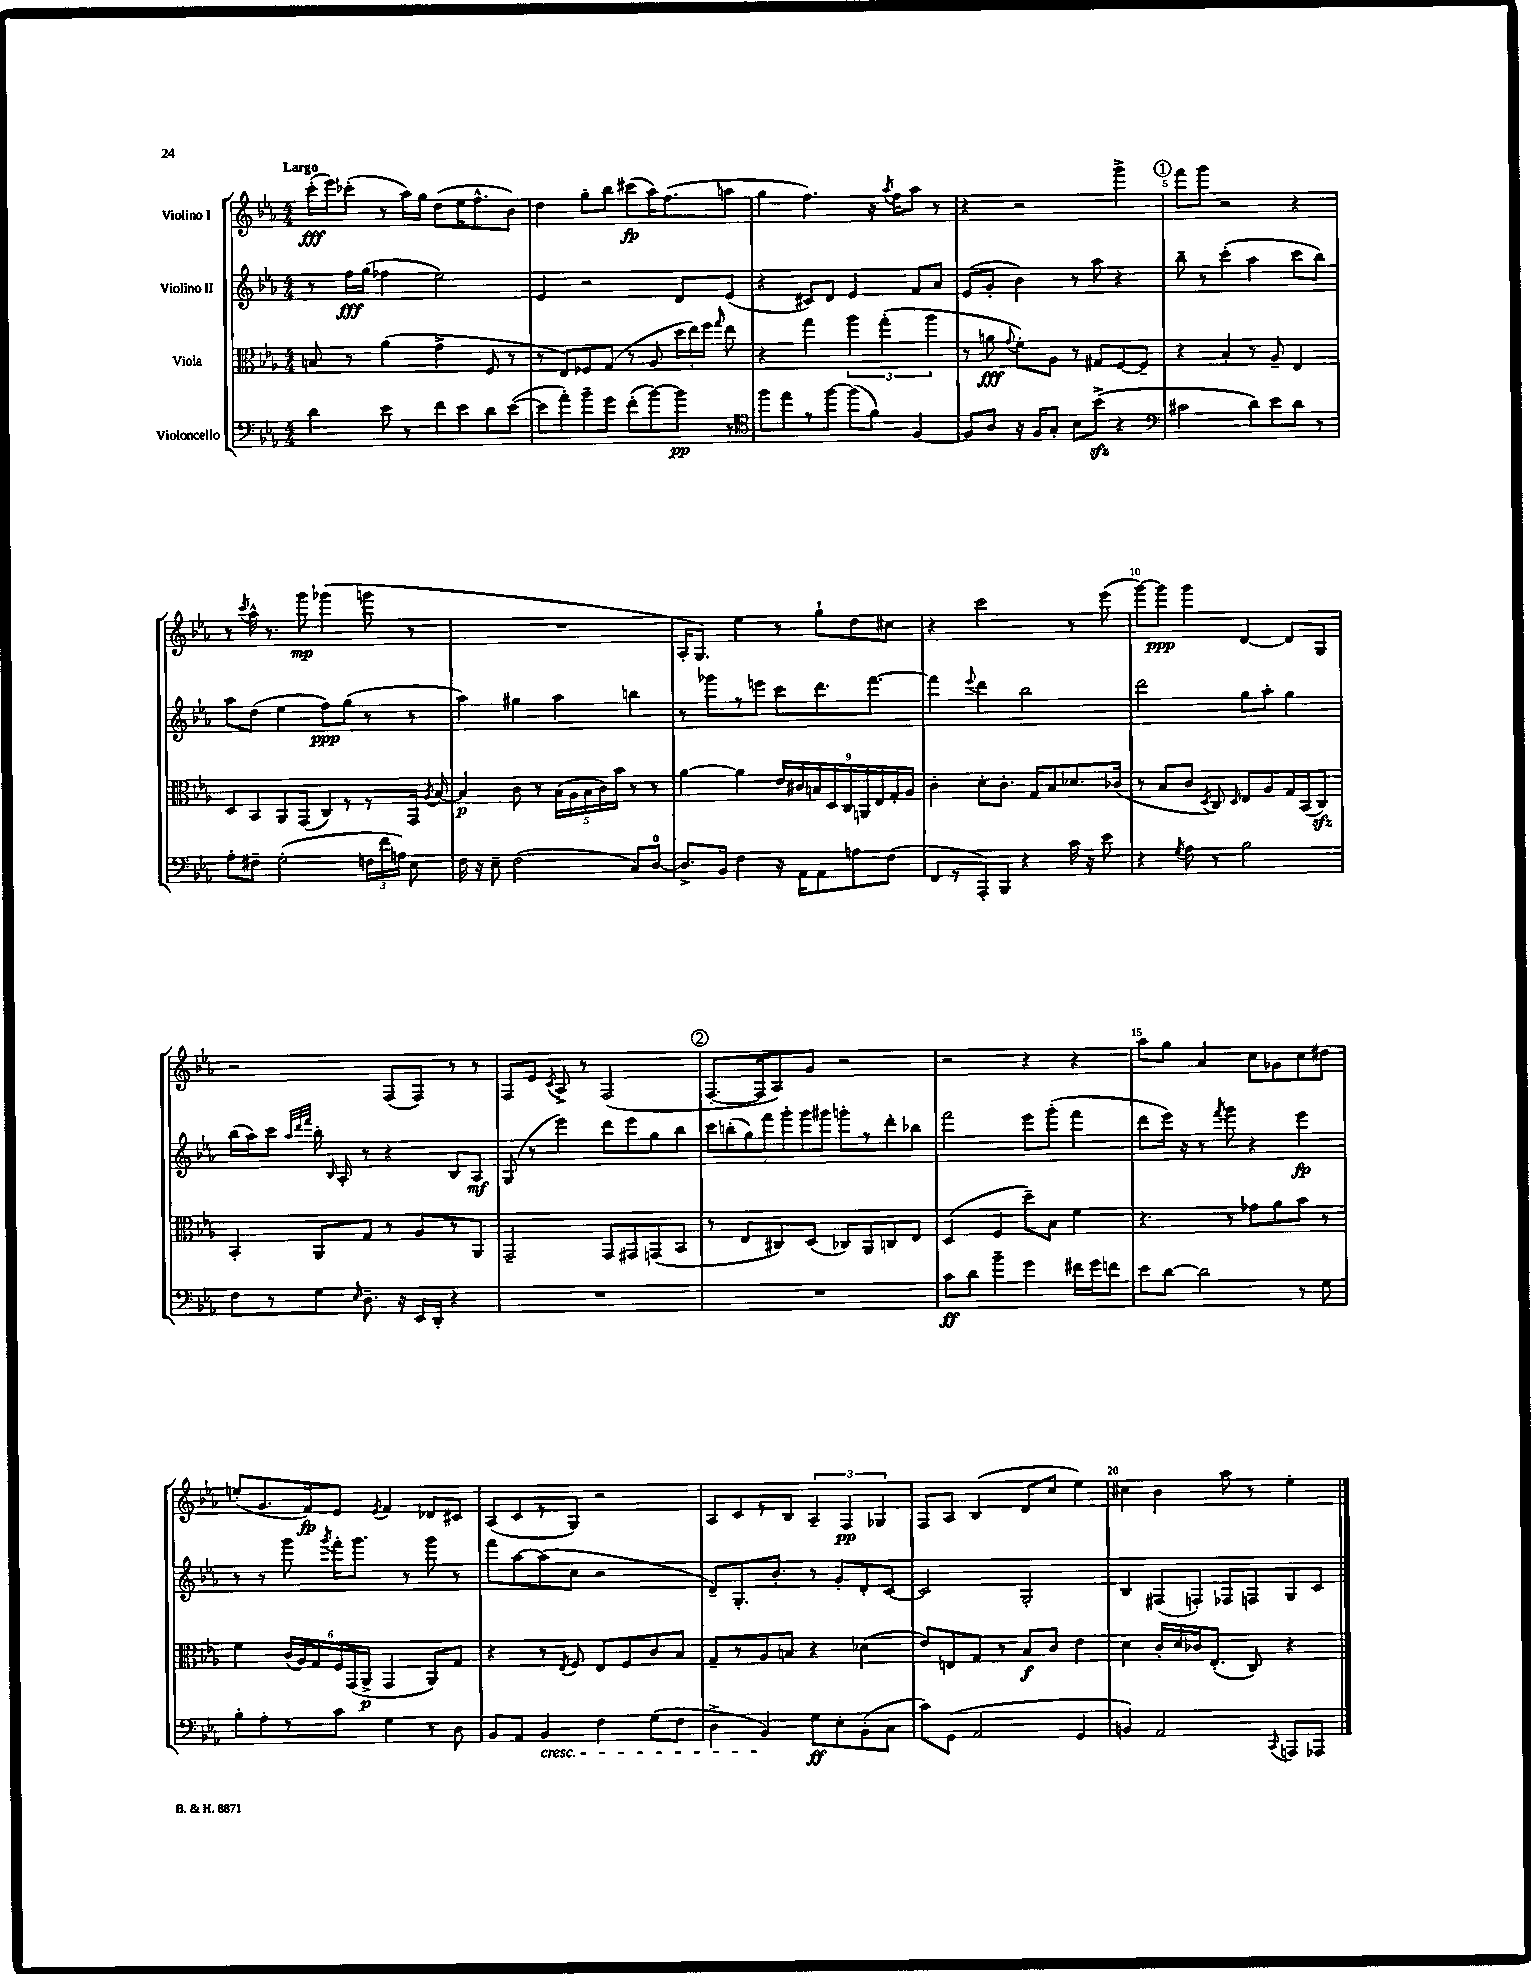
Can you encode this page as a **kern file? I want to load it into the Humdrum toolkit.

**kern	**kern	**kern	**kern
*staff4	*staff3	*staff2	*staff1
*clefF4	*clefC3	*clefG2	*clefG2
*k[b-e-a-]	*k[b-e-a-]	*k[b-e-a-]	*k[b-e-a-]
*M4/4	*M4/4	*M4/4	*M4/4
4d\	8B/	8r	(16ccc'\LL
.	.	.	16eee-\J)
.	8r	16ff\LL	(8ccc-'\J
.	.	(16gg\JJ	.
8e-\	(4a-\	4ff-\	8r
8r	.	.	16aa-\LL)
.	.	.	16gg\JJ
8f\L	4g^\	2ee-\)	(8dd\L
8e-\	.	.	16ee-\K
.	.	.	8.ff^^\
8d\	8F/	.	.
([8e-\J	8r	.	8b-\J)
=	=	=	=
8e-\]L	8r	4e-/	4dd\
8a-'\)	8E-/L)	.	.
8b-~\	8F-/	2r	8gg'\L
8g\J	(8G/J	.	8bb-\J
(8f'\L	8r	.	(8ccc#\L
[8b-\)	8A-/	.	16aa-\K)
.	.	.	(8.ff\
8b-\]J	24dd\LL	8d/L	.
.	24ee-\)	.	.
.	24ff\JJ	.	.
.	16qqgg/	.	.
8r	8ee-\	(8e-/J	8aa\J
=	=	=	=
*clefC4	*	*	*
8ff\L	4r	4r	4gg\
8ee-\	.	.	.
8r	4gg\	8c#/L)	4.ff\)
[8ff\J	.	8d/J	.
(8ff\]L	6aa-\	4e-/	.
8f\J)	.	.	16r
.	(6gg'\	.	.
.	.	.	8qaa-/
.	.	.	16ff\LK
[4F/	.	8f/L	8aa-\J
.	6aa-\	.	.
.	.	8a-/J	8r
=	=	=	=
8F/]L	8r	(8e-/L	4r
8A-/J	8a\	8g'/J	.
.	8qqg/	.	.
16r	8f'\L)	4b-\)	2r
16F/LK	.	.	.
8G'/J	8A-\J	.	.
8B-\L	8r	8r	.
(8b-^\J	8G#/L	8aa-\	.
4r	[8F/	4r	4ggg^\
.	8F~/]J	.	.
=	=	=	=
*clefF4	*	*	*
2c#\	4r	8bb-~\	8fff\L
.	.	8r	8ggg\J
.	4B-'/	(4ccc'\	2r
8d\L)	8r	4aa-\	.
8e-\	8A-~/	.	.
8d\J	4E-/	8ccc\L	4r
8r	.	8bb-\J)	.
=	=	=	=
8A-'\L	8D/L	8aa-\L	8r
.	.	.	8qccc/
8F#~\J	8BB-/	(8dd\J	16aa-^^\
.	.	.	8.r
(2G'\	8AA-/	4ee-\	.
.	(8GG/J	.	8ggg\
.	8C/L)	8ff\L)	(4ggg-\
.	8r	(8gg\J	.
24F\LL	8r	8r	8ggg\
24f\	.	.	.
24A\JJ)	.	.	.
8E-\	16GG/Jk	8r	8r
.	8qA-/	.	.
.	[16B-/	.	.
=	=	=	=
16F\	4B-/]	4aa-\)	1r
16r	.	.	.
8E-~\	.	.	.
(2F\	8c\	4gg#\	.
.	8r	.	.
.	(20B-\LL	4aa-\	.
.	20A-\	.	.
.	20B-\	.	.
.	20c\)	.	.
.	20b-\JJ	.	.
8C/L)	8r	4bb\	.
[8D/J	8r	.	.
=	=	=	=
8.D^/]L	[4a-\	8r	16A-'/LK
.	.	.	8.G/J)
.	.	8ggg-\L	.
16BB-/Jk	.	.	.
4F\	4a-\]	8r	4ee-\
.	.	8eee\J	.
16r	18e-/LL	8ccc\L	8r
.	18c#/	.	.
16AA-\LK	.	.	.
.	18B/	.	.
8AA-\	.	8.ddd\	8gg`\L
.	18D/	.	.
.	18C/	.	.
8A\	.	.	8dd\
.	18AA/	.	.
.	.	[8.fff\J	.
.	18E-/	.	.
(8F\J	.	.	8cc#\J
.	18G'/	.	.
.	18A-/JJ	.	.
=	=	=	=
8FF/L	4c'\	4fff\]	4r
8r	.	.	.
.	.	8qqeee-/	.
8AAA-'/)	8d'\L	4ddd\	2ccc\
8BBB-/J	8.c'\J	.	.
4r	.	2bb-\	.
.	16G/LK	.	.
.	8B-/	.	.
16c\	8.d-/	.	8r
16r	.	.	.
8e-\	.	.	(8eee-\
.	(16c-/Jk	.	.
=	=	=	=
4r	8r	2ddd\	[8ggg\L)
.	8B-/L	.	8ggg\]J
8qG/	.	.	.
8A-\	8c/J	.	4ggg\
.	8qD/	.	.
8r	8C/)	.	.
.	16qqD/	.	.
2B-\	8E-/L	8gg\L	[4d/
.	8A-/	8aa-'\J	.
.	16G/L	4gg\	8d/]L
.	(16BB-/J	.	.
.	8C/J)	.	8G/J
=	=	=	=
8F\L	4BB-'/	(16bb-\LL	2r
.	.	16aa-\J)	.
8r	.	8ccc\J	.
.	.	32qqaa-/LLL	.
.	.	32qqddd/	.
.	.	32qqfff/JJJ	.
8G\J	8AA-/L	16bb-'\	.
.	.	16qqB-/	.
.	.	16A-'/	.
16qqE-/	.	.	.
8.D~\	8G/J	8r	.
.	8r	4r	(8F/L
16r	.	.	.
16EE-/LL	8A-/L	.	8F/J)
16DD'/JJ	.	.	.
4r	8r	8B-/L	8r
.	8AA-/J	8A-/J	8r
=	=	=	=
1r	2GG~/	(8G/	8F/L
.	.	8r	8e-/J
.	.	.	8qc/
.	.	4eee-\)	8A-^/
.	.	.	8r
.	8GG/L	8ddd\L	(2F/
.	8GG#/	8eee-\	.
.	(8GG/	8gg\	.
.	8BB-/J	8bb-\J	.
=	=	=	=
1r	8r	14ccc\L	[8.F'/L
.	.	(14bb'\	.
.	8E-/L	.	.
.	.	14gg\)	.
.	.	.	16F/]k
.	.	14fff\	.
.	8C#/)	.	8A-/)
.	.	14ggg'\	.
.	.	14ggg\	.
.	(8D/J	.	8g/J
.	.	14ggg#\J	.
.	8C-/L)	8ggg'\L	2r
.	8AA-/	8r	.
.	8C/	8ddd'\	.
.	8E-/J	8bb-\J	.
=	=	=	=
8c\L	(4D/	2fff\	2r
8d\J	.	.	.
4b-~\	4F/	.	.
4g\	8dd~\L)	8eee-\L	4r
.	8B-\J	(8ggg'\J	.
16f#\LL	4f\	4fff\	4r
16g\J	.	.	.
8f\J	.	.	.
=	=	=	=
8e-\L	4.r	8ddd\L	8aa-\L
[8d\J	.	16eee-\Jk)	8gg\J
.	.	16r	.
2d\]	.	8r	4a-/
.	.	8qfff/	.
.	8r	8ggg\	.
.	8g-\L	4r	8cc\L
.	8a-\	.	8g-\
8r	8b-\J	4eee-\	8cc\
8G\	8r	.	8dd#\J
=	=	=	=
8B-'\L	4f\	8r	(8ee'/L
8A-'\	.	8r	8.g/
8r	(24c/LL	8ggg\	.
.	24A-/)	.	.
.	.	.	16f/k)
.	24G/	.	.
.	.	8qggg/	.
8c\J	24F/	16fff'\LK	8e-/J
.	(24GG/	.	.
.	.	8.ggg\J	.
.	24AA-^/JJ	.	.
.	.	.	8qe-/
4G\	4GG/	.	4f/
.	.	8r	.
8r	8AA-/L)	8ggg\	8d-/L
8D\	8G/J	8r	8c#/J
=	=	=	=
8BB-/L	4r	8fff\L	(8A-/L
8AA-/J	.	[8aa-\	8c/
4BB-/	8r	(8aa-\]	8r
.	8qE-/	.	.
.	8F/	8cc\J	8G/J)
4F\	8E-/L	2r	2r
.	8F/	.	.
(8G\L	8c/	.	.
8F\J	8B-/J	.	.
=	=	=	=
4D^\	8G~/L	8d~/L)	8A-/L
.	8r	8.G'/	8c/
4BB-/)	8A-/	.	8r
.	.	8.b-'/J	.
.	8B/J	.	8B-/J
8G\L	4r	8r	6A-~/
8E-'\	.	8g'/L	.
.	.	.	6F/
(8BB-'\	(4d-\	8d'/	.
.	.	.	6G-/
8C\J	.	[8c/J	.
=	=	=	=
8c\L)	8e-/L)	2c/]	8F/L
(8GG\J	8E/	.	8A-/J
2AA-/	8G/J	.	(4B-/
.	8r	.	.
.	8B-/L	2G'/	8d/L
.	8c/J	.	8cc/J
4GG/	4e-\	.	4ee-\)
=	=	=	=
4BB/)	4d\	4B-/	4cc#\
2AA-/	16c'/LL	(8F#/L	4b-\
.	16d/	.	.
.	16c-/J	8F'/J)	.
.	(8.E-'/J	.	.
.	.	8F-/L	8aa-\
.	8C/)	8F/	8r
8qqCC/	.	.	.
8AAA/L	4r	8G/	4ee-'\
8AAA-/J	.	8c/J	.
==	==	==	==
*-	*-	*-	*-
